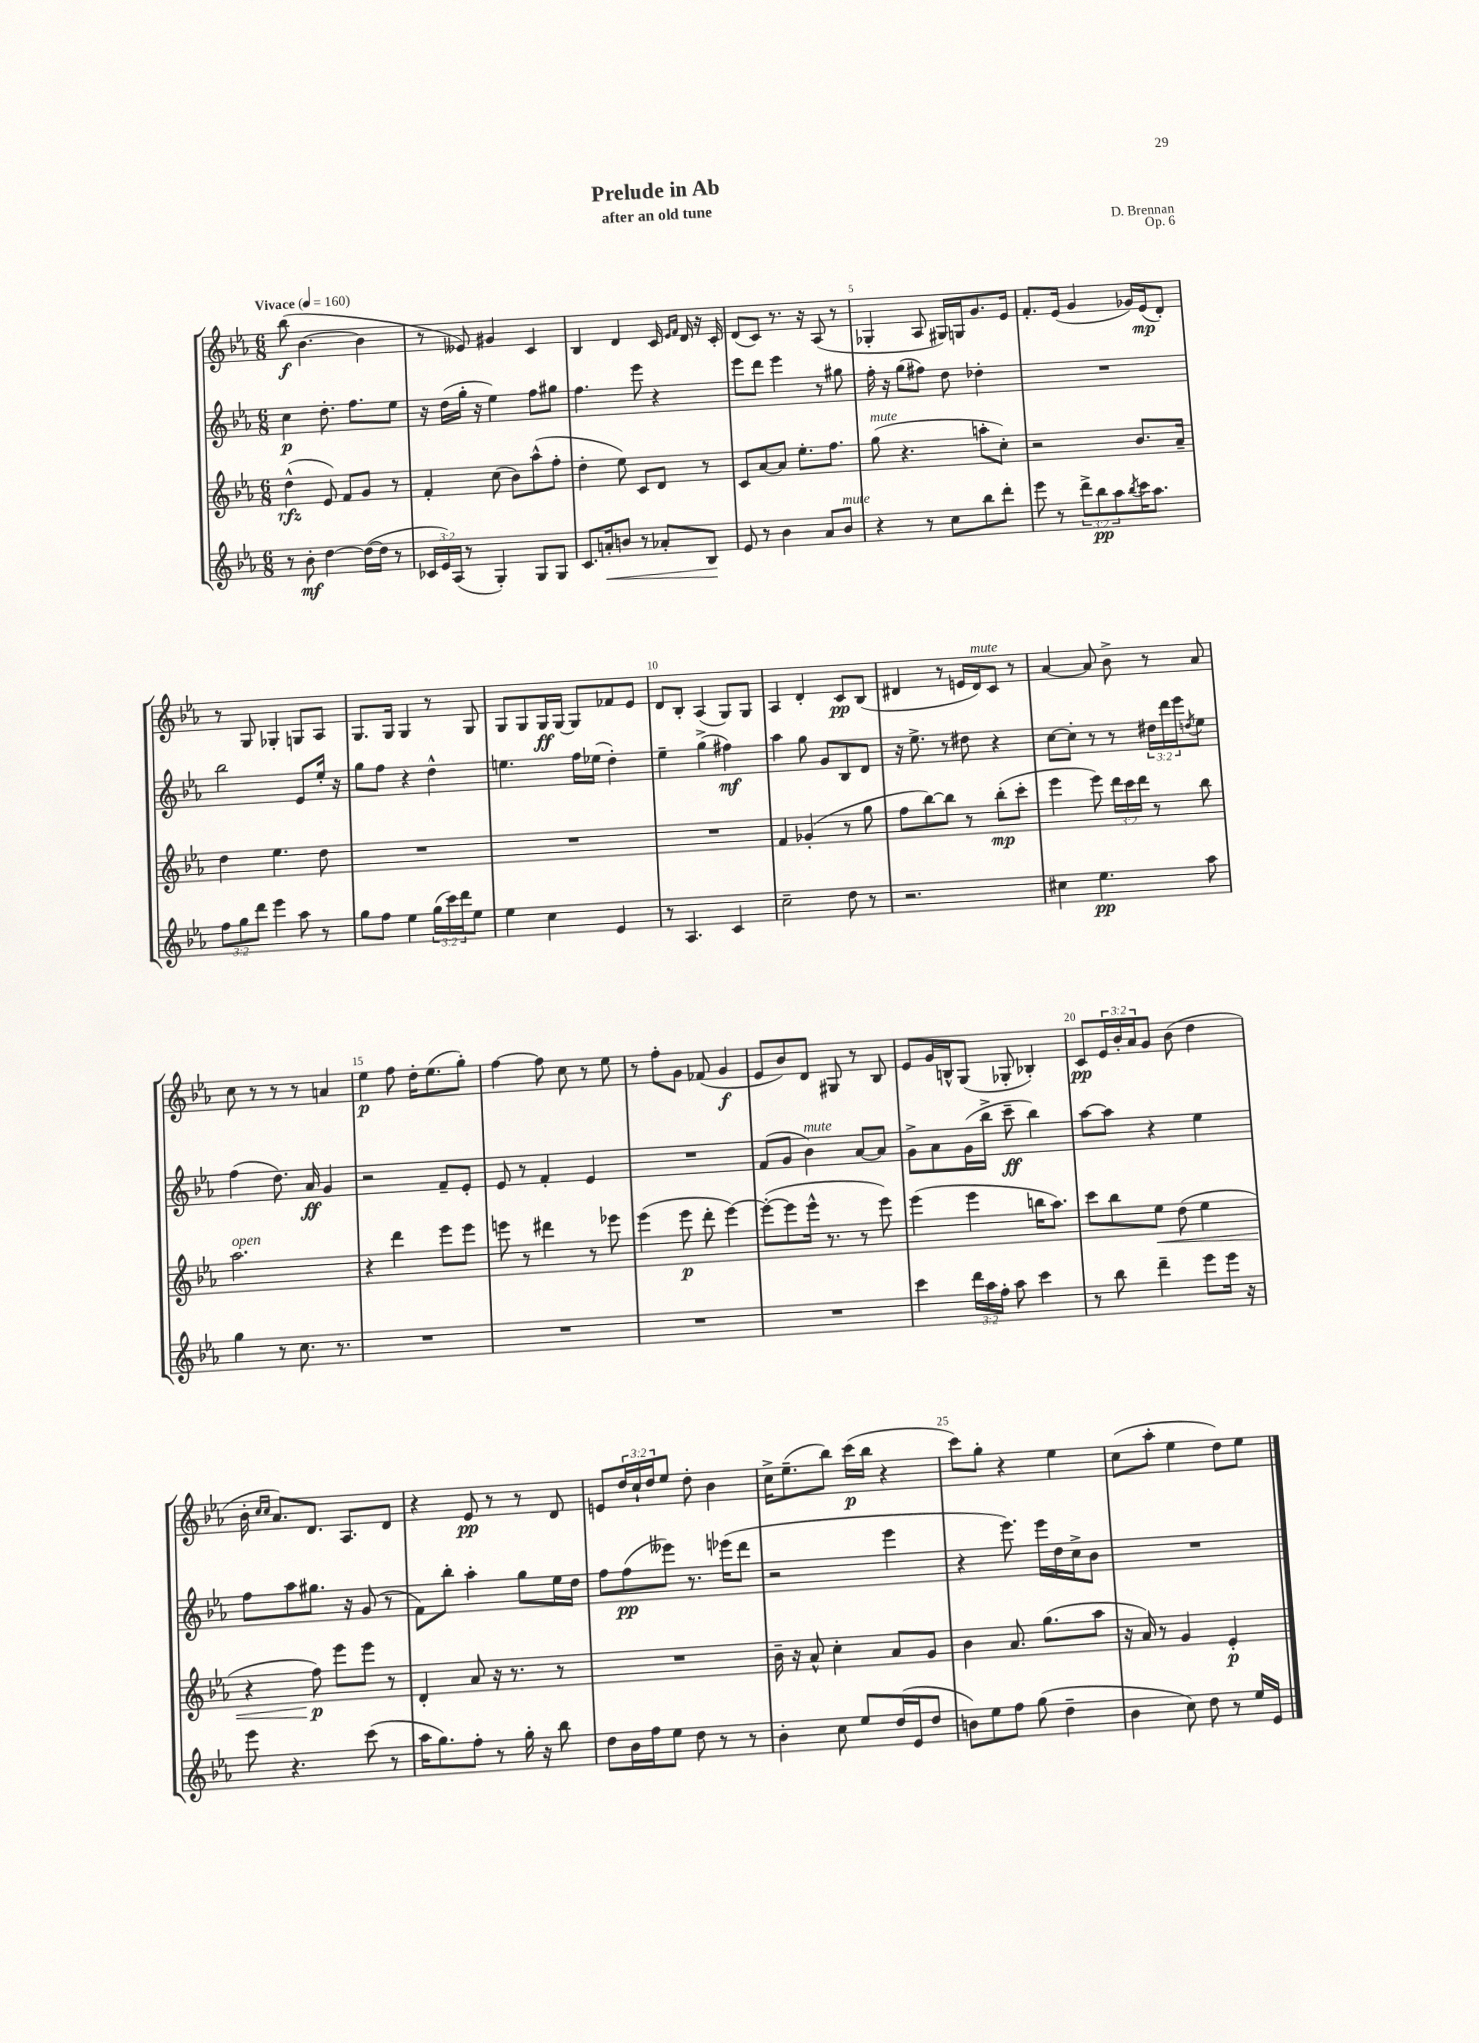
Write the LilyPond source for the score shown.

\header { title = "Prelude in Ab" composer = "D. Brennan" subtitle = "after an old tune" opus = "Op. 6" }
<<
\new StaffGroup <<
\new Staff = "s0" {
    \clef treble \key ees \major \numericTimeSignature \time 6/8 \override Staff.TupletNumber.text = #tuplet-number::calc-fraction-text \tempo "Vivace" 4 = 160
    bes''8\f( bes'4.~ bes'4 |
    r8 eeses'8) gis'4 c'4 |
    bes4 d'4 c'16 \grace { ees'16 f'16 } d'16 r16 c'16-. |
    d'8( c'8) r8. r16 aes8( r8 |
    ges4-. aes8 gis16) g16 g'8. ees'16 |
    f'8.-. ees'16( g'4 ges'16) ees'16\mp( d'8-.) |
    r8 g8 ges4-. g8 aes8 |
    g8. g16 g4 r8 g8 |
    g8 g8 g16\ff g16~ g8 fes'8 ees'8 |
    d'8 bes8-. aes4( g8) g8 |
    aes4 d'4-. c'8\pp bes8( |
    dis'4 r8 e'16 dis'16^\markup { \italic "mute" }) c'8 r8 |
    aes'4~ aes'8 bes'8-> r8 aes'8 |
    c''8 r8 r8 r8 a'4 |
    ees''4\p f''8 d''16-. ees''8.( g''8-.) |
    f''4~ f''8 c''8 r8 ees''8 |
    r8 f''8-. g'8 fes'8( g'4\f |
    ees'8 bes'8) d'8 gis8 r8 bes8 |
    ees'8 g'16 b16-^ g8( ges8-. bes4-.) |
    c'8\pp \tuplet 3/2 { ees'16 bes'16-. aes'16 } g'8 bes'8( d''4 |
    bes'16-. \grace { c''16 c''16 } aes'8.) d'8. aes8. d'8 |
    r4 ees'8\pp r8 r8 d'8 |
    e'8 \tuplet 3/2 { d''16 c''16-! d''16 } ees''8 d''8-. bes'4 |
    c''16-> ees''8.--( bes''8) c'''16\p( bes''16 r4 |
    c'''8) g''8-. r4 ees''4 |
    c''8( aes''8-. ees''4 d''8) ees''8 \bar "|." |
}
\new Staff = "s1" {
    \clef treble \key ees \major \numericTimeSignature \time 6/8 \override Staff.TupletNumber.text = #tuplet-number::calc-fraction-text
    c''4\p d''8.-. f''8. ees''8 |
    r16 d''16( g''16-. r16 ees''4) f''8 gis''8 |
    f''4. ees'''8 r4 |
    ees'''8 d'''8 ees'''4 r8 gis''8 |
    f''16-. r16 g''8( fis''8) d''8 des''4-. |
    R2. |
    bes''2 ees'8 ees''16-. r16 |
    g''8 f''8 r4 d''4-^ |
    e''4. f''16 ees''16( d''4-.) |
    ees''4-- g''4->( fis''4\mf) |
    aes''4 g''8 g'8 bes8 d'8 |
    r16 ees''8.-> r8 dis''8 r4 |
    c''8~ c''8-. r8 r8 \tuplet 3/2 { dis''16 d'''16 ees'''16 } \acciaccatura { d''8 } ees''8 |
    f''4( d''8.) aes'16\ff g'4 |
    r2 f'8-- ees'8-. |
    ees'8 r8 f'4-. ees'4 |
    R2. |
    f'8( g'8 bes'4^\markup { \italic "mute" }) aes'8~ aes'8 |
    g'8-> aes'8 g'16( bes''16-> c'''8--\ff bes''4) |
    aes''8~ aes''8 r4 ees''4 |
    f''8 aes''8 gis''8. r16 g'8( r8 |
    f'8) bes''8-. aes''4-. g''8 ees''16 d''16 |
    f''8 f''8\pp( eeses'''8) r8. ees'''16( d'''8 |
    r2 ees'''4 |
    r4 ees'''8.) ees'''16 d''16 c''16-> bes'8 |
    R2. \bar "|." |
}
\new Staff = "s2" {
    \clef treble \key ees \major \numericTimeSignature \time 6/8 \override Staff.TupletNumber.text = #tuplet-number::calc-fraction-text
    d''4-^\rfz( ees'8) f'8 g'8 r8 |
    f'4-. c''8( bes'8) aes''8-^( f''8-. |
    d''4-. ees''8) c'8 d'8 r8 |
    c'8 aes'8~ aes'8 ees''8.-. f''8. |
    g''8^\markup { \italic "mute" }( r4. a''8-. c''8-.) |
    r2 bes'8. aes'16-- |
    d''4 ees''4. d''8 |
    R2. |
    R2. |
    R2. |
    f'4 ges'4-.( r8 g''8 |
    f''8 bes''8~) bes''8 r8 bes''8-.\mp( c'''8-. |
    ees'''4 ees'''8) \tuplet 3/2 { d'''16 c'''16 d'''16 } r8 bes''8 |
    aes''2.^\markup { \italic "open" } |
    r4 d'''4 ees'''8 ees'''8 |
    e'''8 r8 dis'''4 r8 ees'''8 |
    ees'''4( ees'''8\p d'''8-. ees'''4~) |
    ees'''8~-.( ees'''8 ees'''16-^ r8. r8 ees'''8) |
    ees'''4( ees'''4 b''16 aes''8.) |
    c'''8 bes''8 ees''8\< d''8( ees''4 |
    r4 f''8\p\!) ees'''8 ees'''8 r8 |
    d'4-. aes'8 r16 r8. r8 |
    R2. |
    bes'16-- r16 aes'8-^ c''4-. aes'8 g'8 |
    bes'4 aes'8. g''8.( aes''8 |
    r16 aes'16) r8 g'4 ees'4-.\p \bar "|." |
}
\new Staff = "s3" {
    \clef treble \key ees \major \numericTimeSignature \time 6/8 \override Staff.TupletNumber.text = #tuplet-number::calc-fraction-text
    r8 bes'8-.\mf d''4~ d''16~( d''16 r8 |
    \tuplet 3/2 { ces'16 ees'16) aes16( } r8 g4-.) g8 g8 |
    c'8. a'16-.\< b'8 r8 aes'8-. bes8\! |
    ees'8 r8 bes'4 aes'8 bes'8^\markup { \italic "mute" } |
    r4 r8 c''8 bes''8 d'''8-. |
    ees'''8 r8 \tuplet 3/2 { d'''8-> bes''8\pp aes''8 } \acciaccatura { bes''8 } c'''16 aes''8. |
    \tuplet 3/2 { f''8 g''8 d'''8 } ees'''4 aes''8 r8 |
    g''8 f''8 ees''4 \tuplet 3/2 { g''16( c'''16) d'''16 } ees''8 |
    ees''4 c''4 ees'4 |
    r8 aes4. c'4 |
    c''2-- d''8 r8 |
    r2. |
    cis''4 ees''4.\pp aes''8 |
    g''4 r8 c''8. r8. |
    R2. |
    R2. |
    R2. |
    R2. |
    c'''4 \tuplet 3/2 { d'''16 aes''16 f''16-. } aes''8 c'''4 |
    r8 bes''8 d'''4-- ees'''8 ees'''16 r16 |
    ees'''8 r4. c'''8( r8 |
    aes''16 g''8.) f''8-. r8 g''16-. r16 bes''8 |
    d''8 bes'16 f''16 ees''8 d''8 r8 r8 |
    bes'4-. c''8 ees''8 d''16( ees'16 d''8 |
    b'8) ees''8 f''8 g''8( d''4-- |
    bes'4 c''8) d''8 r8 ees''16 ees'16 \bar "|." |
}
>>
>>
\layout { \context { \Score \override BarNumber.break-visibility = ##(#f #t #t) barNumberVisibility = #(every-nth-bar-number-visible 5) } }
